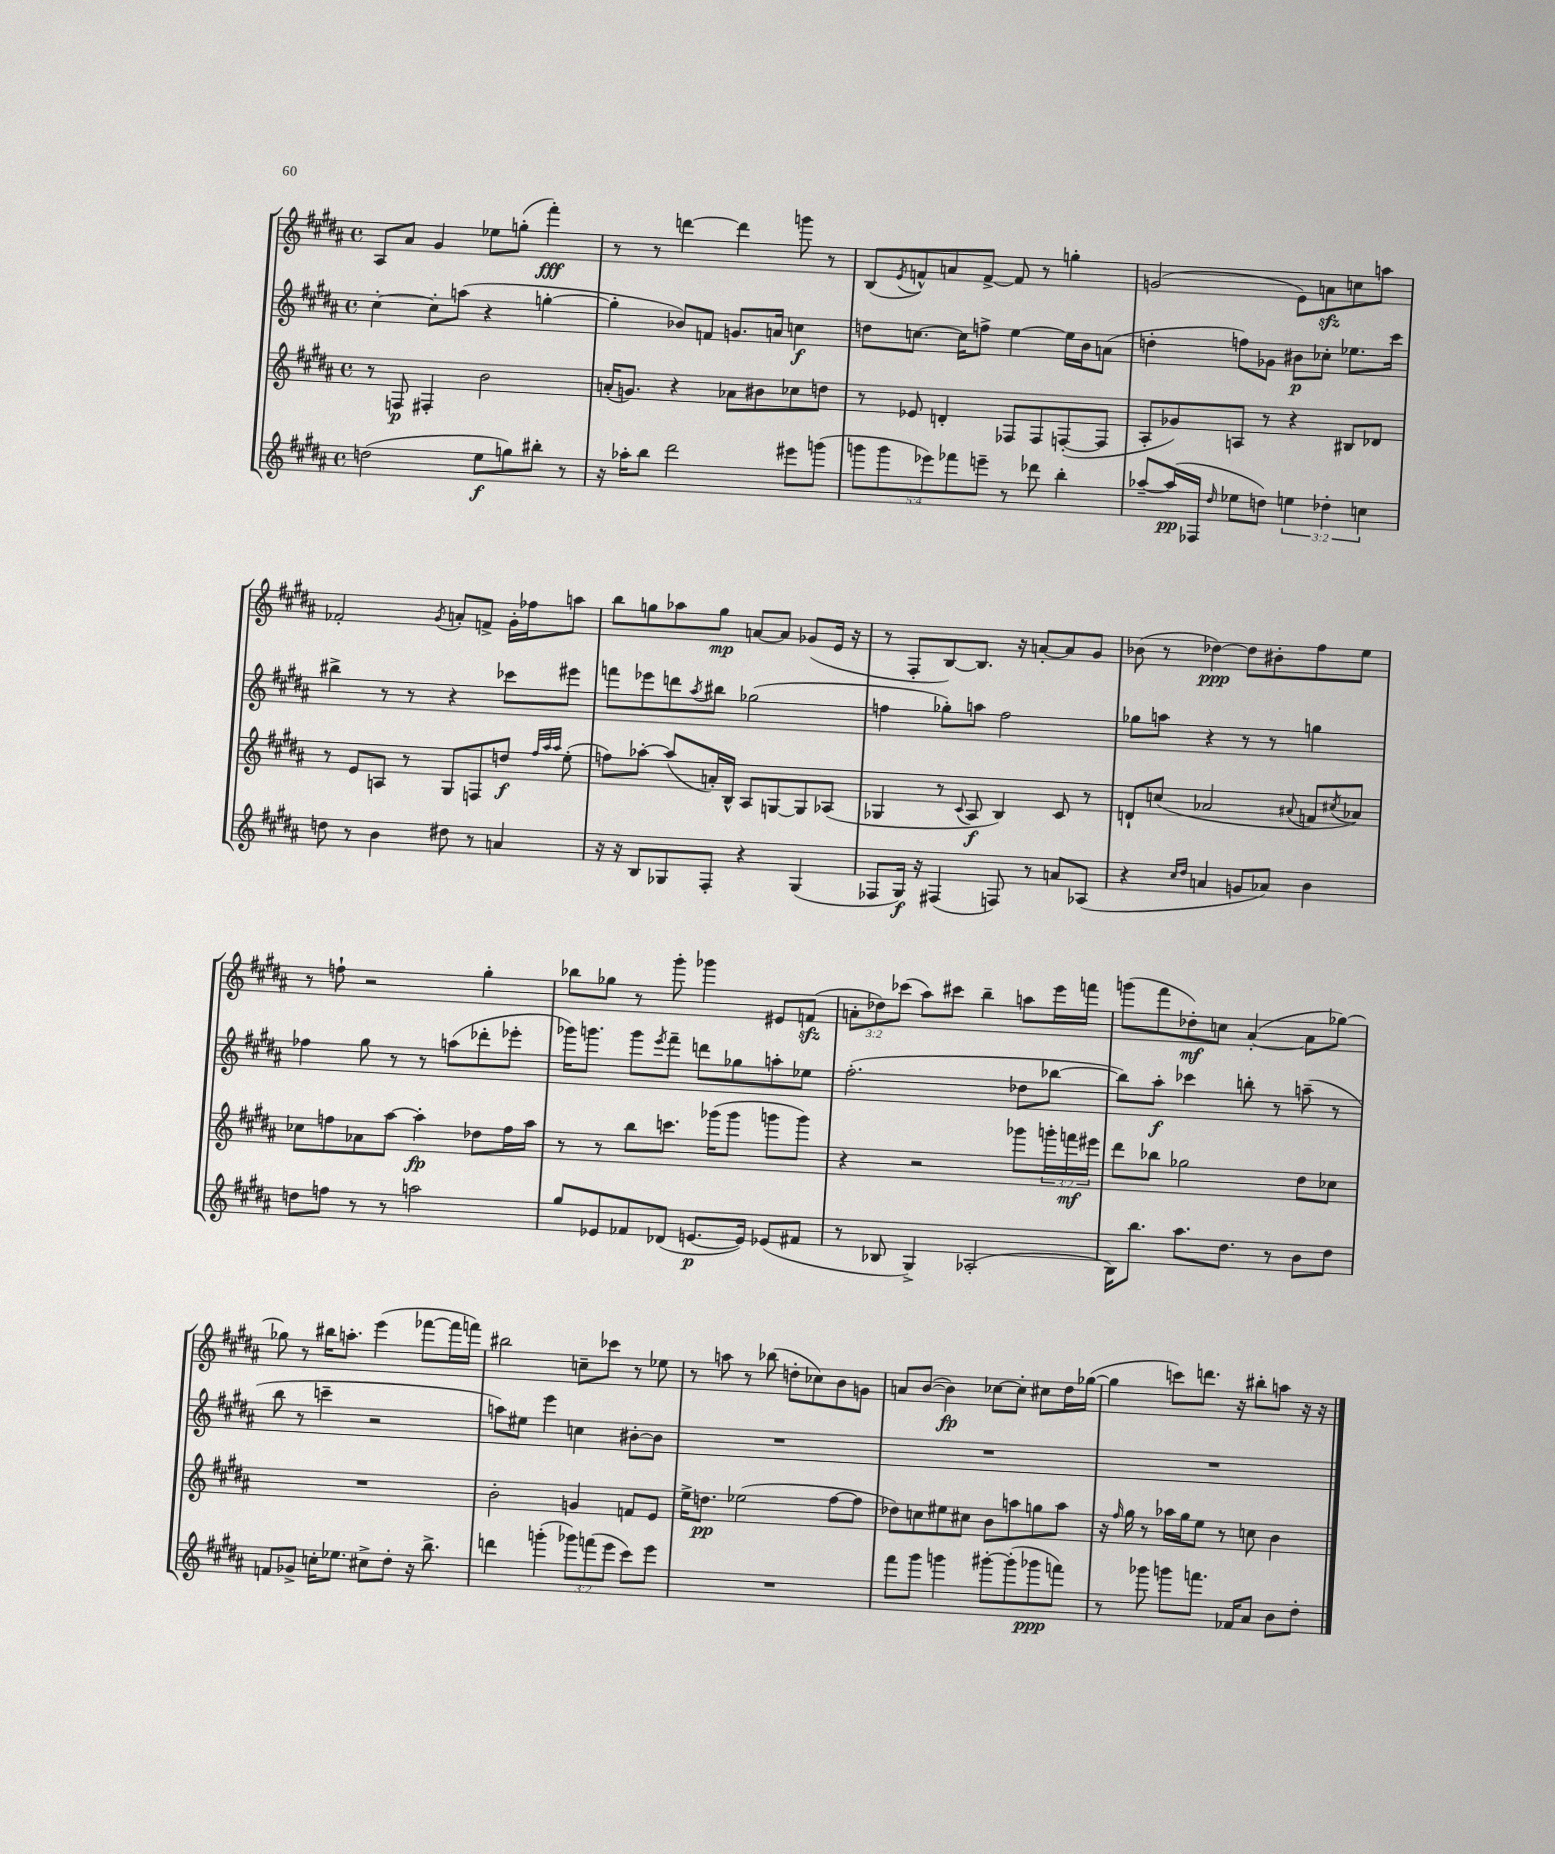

**kern	**kern	**kern	**kern
*staff4	*staff3	*staff2	*staff1
*clefG2	*clefG2	*clefG2	*clefG2
*k[f#c#g#d#a#]	*k[f#c#g#d#a#]	*k[f#c#g#d#a#]	*k[f#c#g#d#a#]
*M4/4	*M4/4	*M4/4	*M4/4
*met(c)	*met(c)	*met(c)	*met(c)
(2dd	8r	[4cc#'	8A#
.	8F	.	8a#
.	4F#'	8cc#']	4g#
.	.	(8aa	.
8ee	2b	4r	8ee-
8gg)	.	.	(8gg'
8bb#'	.	[4gg'	4fff#')
8r	.	.	.
=	=	=	=
16r	(16a'	4gg']	8r
16aa-'	8.g)	.	.
8bb	.	.	8r
2ddd#	4r	8b-)	[4ddd
.	.	8f	.
.	8a-	8.g	4ddd]
.	8b#	.	.
.	.	16a	.
8eee#	8cc-	4cc	8ggg
(8ggg	8dd	.	8r
=	=	=	=
10ggg	8r	8dd	(8B
10ggg	.	.	.
.	.	.	8qe
.	8e-	[8.cc	8f^^)
10eee-)	.	.	.
.	4d'	.	8a
10fff-	.	.	.
.	.	16cc]	.
.	.	8ff^	[8f^
10eee~	.	.	.
8r	8F-	[4ee	8f]
8ddd-	8F-	.	8r
4bb'	([8F'	16ee]	4gg'
.	.	16b	.
.	8F]	(8a	.
=	=	=	=
[8aa-~	8A#'	4dd'	(2g
(16aa-]	8g-)	.	.
16F-	.	.	.
16qqdd#	.	.	.
8ee-	8A	8ff)	.
8dd)	8r	8g-	.
6ee	4r	8b#	8e)
.	.	8cc-'	8a
6dd-'	.	.	.
.	8B#	8.ee-	8cc
6cc	.	.	.
.	8d-	.	8aa
.	.	16ccc#	.
=	=	=	=
8dd	8r	4bb#^	2f-'
8r	8e	.	.
4b	8A	8r	.
.	8r	8r	.
.	.	.	8qg#
8dd#	8G#	4r	8a'
8r	8F	.	8f^
4a	8dd	8ccc-	16g#'
.	.	.	16ff-
.	32qqff#	.	.
.	32qqaa#	.	.
.	32qqaa#	.	.
.	(8ee'	8eee#	8aa
=	=	=	=
16r	8ff)	8fff	8bb
16r	.	.	.
8B	[8aa-'	8eee-	8gg
8G-	(8aa-]	8ddd	8aa-
.	.	8qaa#	.
8F#'	16a')	8bb#	8gg
.	16B^^	.	.
4r	8A#	(2gg-	[8a
.	[8G	.	8a]
(4G-	8G]	.	(8g-
.	(8A-	.	16e
.	.	.	16r
=	=	=	=
8F-	4G-	4ff	8r
16G#)	.	.	8F#'
16r	.	.	.
(4F#	8r	8gg-')	[8B)
.	8qqc#	.	.
.	8A#	8aa	8.B]
8F)	4B)	2ff	.
.	.	.	16r
8r	.	.	[8a'
8a	8c#	.	8a]
(8A-	8r	.	8g#
=	=	=	=
4r	8d`	8gg-	(8b-
.	(8cc	8aa	8r
16qqcc#	.	.	.
16qqdd#	.	.	.
4a	2a-	4r	[4dd-)
8g	.	8r	8dd-]
8a-)	.	8r	8b#'
.	8qqa#	.	.
4b	8f	4gg	8ff#
.	8qcc#	.	.
.	8a-)	.	8ee
=	=	=	=
8dd	8cc-	4ff-	8r
8ff	8ff	.	8ff`
8r	8a-	8gg#	2r
8r	[8aa#	8r	.
2aa	4aa#']	8r	.
.	.	(8aa	.
.	8dd-	8ddd-'	4gg#'
.	16ff	8eee-'	.
.	16aa#	.	.
=	=	=	=
8gg#	8r	16ggg-)	8bb-
.	.	8.ggg	.
8e-	8r	.	8gg-
8f-	8bb	8ggg	8r
.	.	8qeee	.
(8d-	8.ccc	8fff#~	8ggg#'
[8.e	.	8ddd	4ggg-
.	(16ggg-	.	.
.	8ggg-	8gg-	.
16e])	.	.	.
(8e-	8ggg	8aa'	8e#
8f#	8ggg)	8ee-	(8f
=	=	=	=
8r	4r	(2.ff#'	12a'
.	.	.	12dd-)
8B-	.	.	.
.	.	.	(12ccc-
4G#^)	2r	.	8aa#)
.	.	.	8ccc#
(2A-'	.	.	4bb~
.	8ggg-	8dd-	8aa
.	24ggg'	[8bb-	16eee
.	24fff	.	.
.	.	.	16fff
.	24eee#	.	.
=	=	=	=
16B)	8ddd#	8bb-])	(8ggg
8.bb	.	.	.
.	8bb-	8aa#'	8fff#
8.aa#	2gg-	4ccc-	8dd-')
.	.	.	8cc
8.dd#	.	.	.
.	.	8bb'	([4a#'
8r	.	8r	.
8b	8dd#	(8aa~	8a#]
8dd#	8cc-	8r	[8gg-)
=	=	=	=
8f	1r	8bb	8gg-]
8g-^	.	8r	8r
16cc'	.	4ccc~	16bb#
8.ee-	.	.	8.aa'
8cc#^	.	2r	(4eee
8dd#'	.	.	.
16r	.	.	[8fff-
8.bb^	.	.	.
.	.	.	16fff-]
.	.	.	16fff)
=	=	=	=
4ddd	2b'	8aa)	2bb#
.	.	8ee#	.
(4ggg'	.	4eee	.
12ggg-)	4g	4cc	8cc~
(12fff	.	.	.
.	.	.	8ccc-
12eee	.	.	.
8ccc#)	8f	[8b#'	8r
8eee	8e	8b#]	8ee-
=	=	=	=
1r	16ee^	1r	8r
.	8.dd	.	.
.	.	.	8aa
.	(2ee-	.	8r
.	.	.	(8bb-
.	.	.	8dd'
.	.	.	8cc-)
.	[8ff#	.	8b
.	8ff#]	.	8g
=	=	=	=
8fff#	8dd-)	1r	8a
8ggg#	8cc	.	([8b
4ggg	8ee#	.	4b])
.	8cc#	.	.
[8ggg#'	8b	.	[8cc-
(8ggg#']	8aa	.	8cc-']
8ggg-	8gg	.	8cc#
8fff)	8aa	.	16dd#
.	.	.	([16gg-
=	=	=	=
8r	16r	1r	4gg-]
.	16qqff#	.	.
.	16gg#	.	.
8ggg-	8r	.	.
8ggg	16aa-	.	8ccc)
.	16gg#	.	.
8.fff	8ee	.	8.ddd
.	8r	.	.
16f-	.	.	16r
8a#	8cc	.	8bb#'
8b	4b	.	8aa
8dd#'	.	.	16r
.	.	.	16r
==	==	==	==
*-	*-	*-	*-
